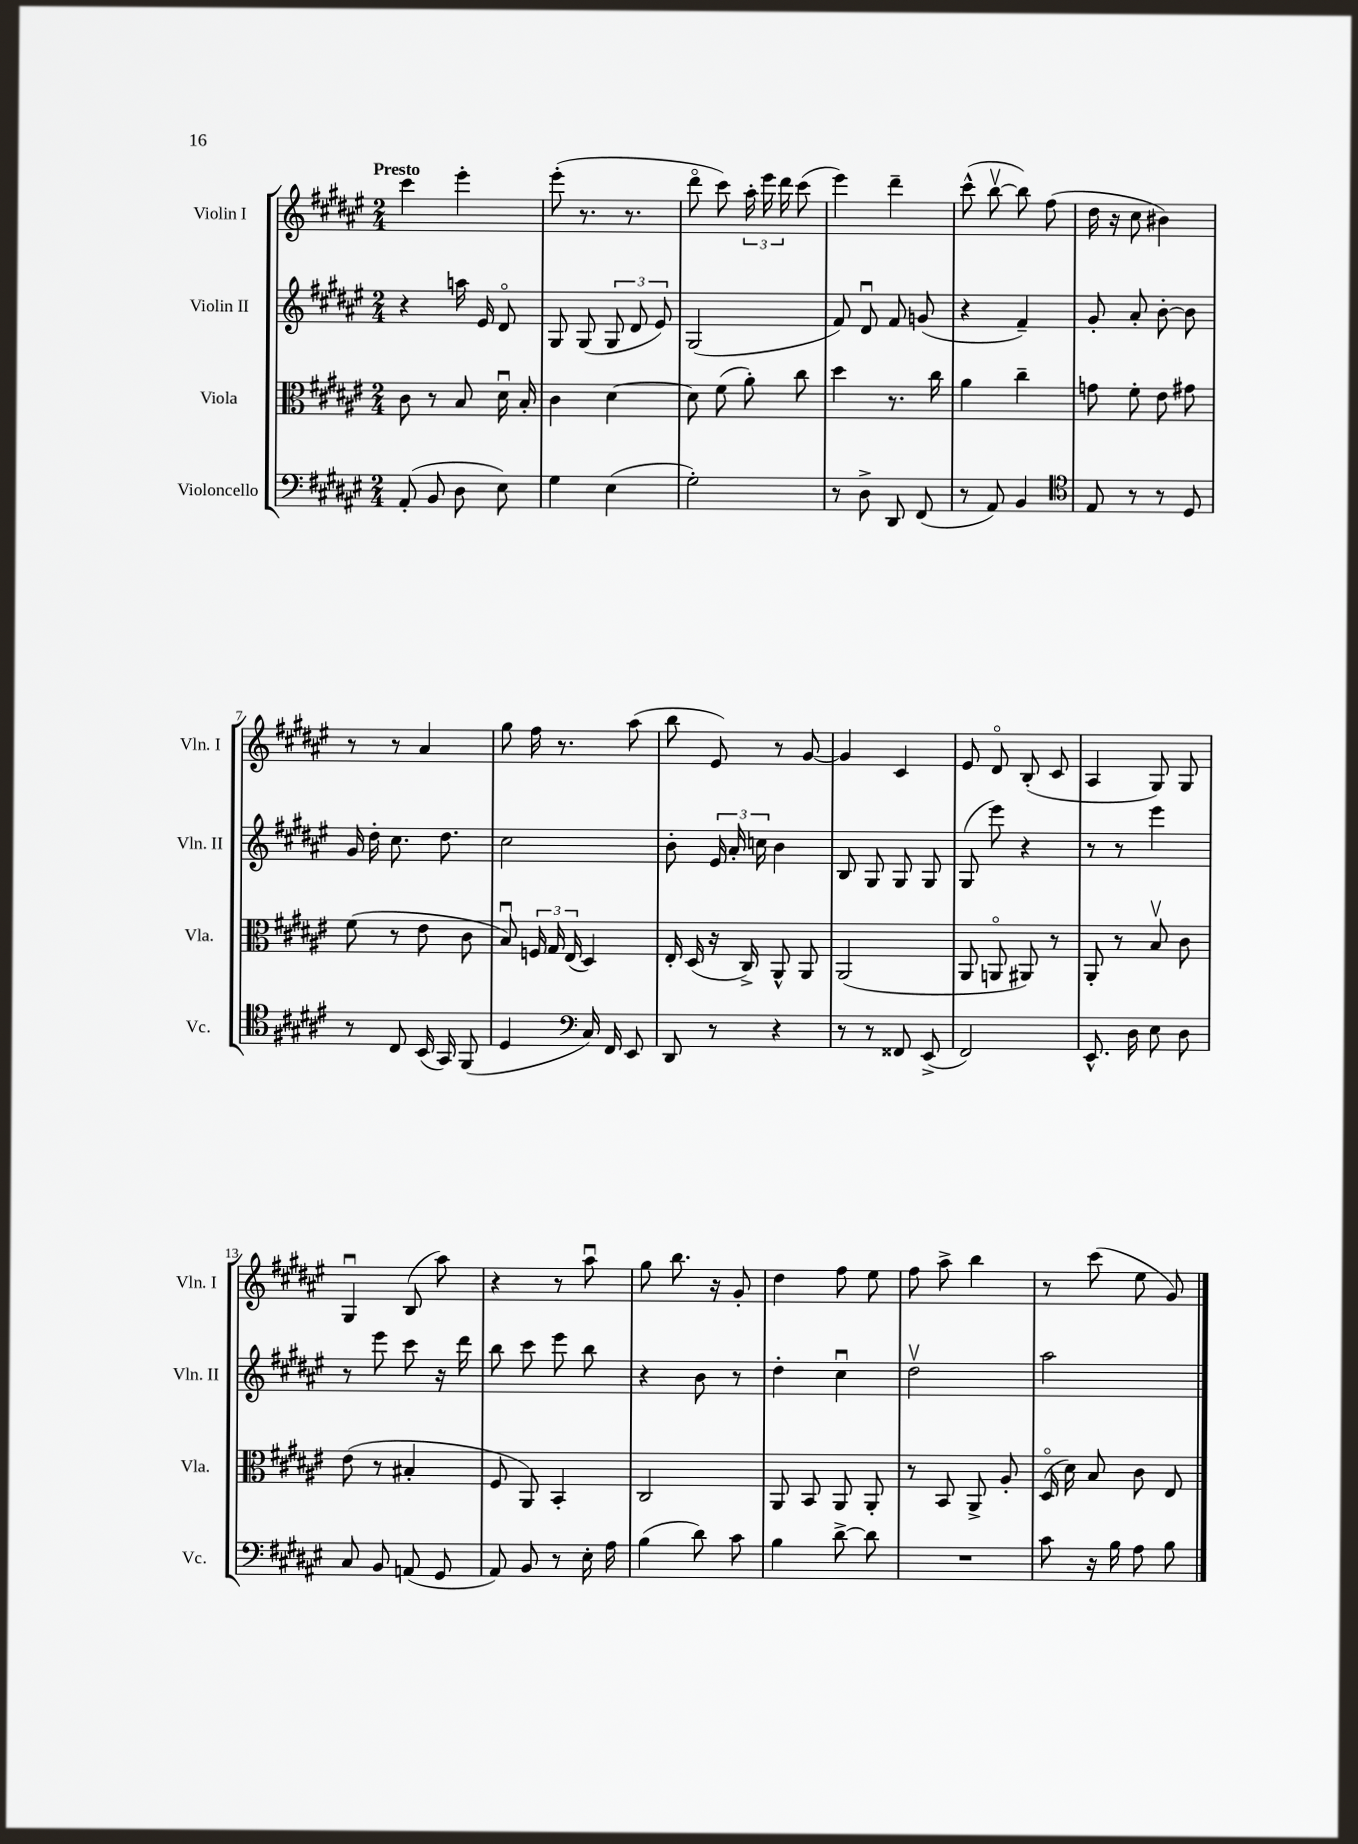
<<
\new StaffGroup <<
\new Staff = "s0" \with { instrumentName = "Violin I" shortInstrumentName = "Vln. I" } {
    \clef treble \key fis \major \numericTimeSignature \time 2/4 \tempo "Presto"
    \autoBeamOff cis'''4 eis'''4-. |
    eis'''8-.( r8. r8. |
    dis'''8\flageolet cis'''8) \tuplet 3/2 { ais''16-. eis'''16 dis'''16 } cis'''8( |
    eis'''4) dis'''4-- |
    cis'''8-^( b''8~\upbow b''8) fis''8( |
    dis''16 r16 cis''8 bis'4) |
    r8 r8 ais'4 |
    gis''8 fis''16 r8. ais''8( |
    b''8 eis'8) r8 gis'8~ |
    gis'4 cis'4 |
    eis'8 dis'8\flageolet b8-.( cis'8 |
    ais4 gis8) gis8 |
    gis4\downbow b8( ais''8) |
    r4 r8 ais''8\downbow |
    gis''8 b''8. r16 gis'8-. |
    dis''4 fis''8 eis''8 |
    fis''8 ais''8-> b''4 |
    r8 cis'''8( eis''8 gis'8) \bar "|." |
}
\new Staff = "s1" \with { instrumentName = "Violin II" shortInstrumentName = "Vln. II" } {
    \clef treble \key fis \major \numericTimeSignature \time 2/4
    \autoBeamOff r4 a''16 eis'16 dis'8\flageolet |
    gis8 gis8( \tuplet 3/2 { gis8 dis'8 eis'8) } |
    gis2( |
    fis'8) dis'8\downbow fis'8 g'8( |
    r4 fis'4--) |
    gis'8-. ais'8-. b'8~-. b'8 |
    gis'16 dis''16-. cis''8. dis''8. |
    cis''2 |
    b'8-. \tuplet 3/2 { eis'16 ais'16-. c''16 } b'4 |
    b8 gis8 gis8 gis8 |
    gis8( eis'''8) r4 |
    r8 r8 eis'''4 |
    r8 eis'''8 cis'''8 r16 dis'''16 |
    b''8 cis'''8 eis'''8 b''8 |
    r4 b'8 r8 |
    dis''4-. cis''4\downbow |
    dis''2\upbow |
    ais''2 \bar "|." |
}
\new Staff = "s2" \with { instrumentName = "Viola" shortInstrumentName = "Vla." } {
    \clef alto \key fis \major \numericTimeSignature \time 2/4
    \autoBeamOff cis'8 r8 b8 dis'16\downbow b16-. |
    cis'4 dis'4~ |
    dis'8 fis'8( ais'8-.) cis''8 |
    dis''4 r8. cis''16 |
    ais'4 cis''4-- |
    g'8 fis'8-. eis'8 gis'8 |
    fis'8( r8 eis'8 cis'8 |
    b8\downbow) \tuplet 3/2 { f16 gis16 eis16( } dis4) |
    eis16-. dis16( r16 cis16->) ais,8-^ ais,8 |
    ais,2( |
    ais,8 a,8\flageolet ais,8) r8 |
    ais,8-. r8 b8\upbow cis'8 |
    eis'8( r8 bis4-. |
    fis8 ais,8) b,4-. |
    cis2 |
    ais,8 b,8 ais,8 ais,8-. |
    r8 b,8 ais,8-> ais8-. |
    dis16\flageolet( dis'16) b8 cis'8 eis8 \bar "|." |
}
\new Staff = "s3" \with { instrumentName = "Violoncello" shortInstrumentName = "Vc." } {
    \clef bass \key fis \major \numericTimeSignature \time 2/4
    \autoBeamOff ais,8-.( b,8 dis8 eis8) |
    gis4 eis4( |
    gis2-.) |
    r8 dis8-> dis,8 fis,8( |
    r8 ais,8) b,4 |
    \clef tenor eis8 r8 r8 dis8 |
    r8 cis8 b,16( gis,16) fis,8( |
    dis4 \clef bass cis16) fis,16 eis,8 |
    dis,8 r8 r4 |
    r8 r8 fisis,8 eis,8->( |
    fis,2) |
    eis,8.-^ dis16 eis8 dis8 |
    cis8 b,8 a,8( gis,8 |
    ais,8) b,8 r8 eis16-. ais16 |
    b4( dis'8) cis'8 |
    b4 dis'8~-> dis'8 |
    R2 |
    cis'8 r16 b16 ais8 b8 \bar "|." |
}
>>
>>
